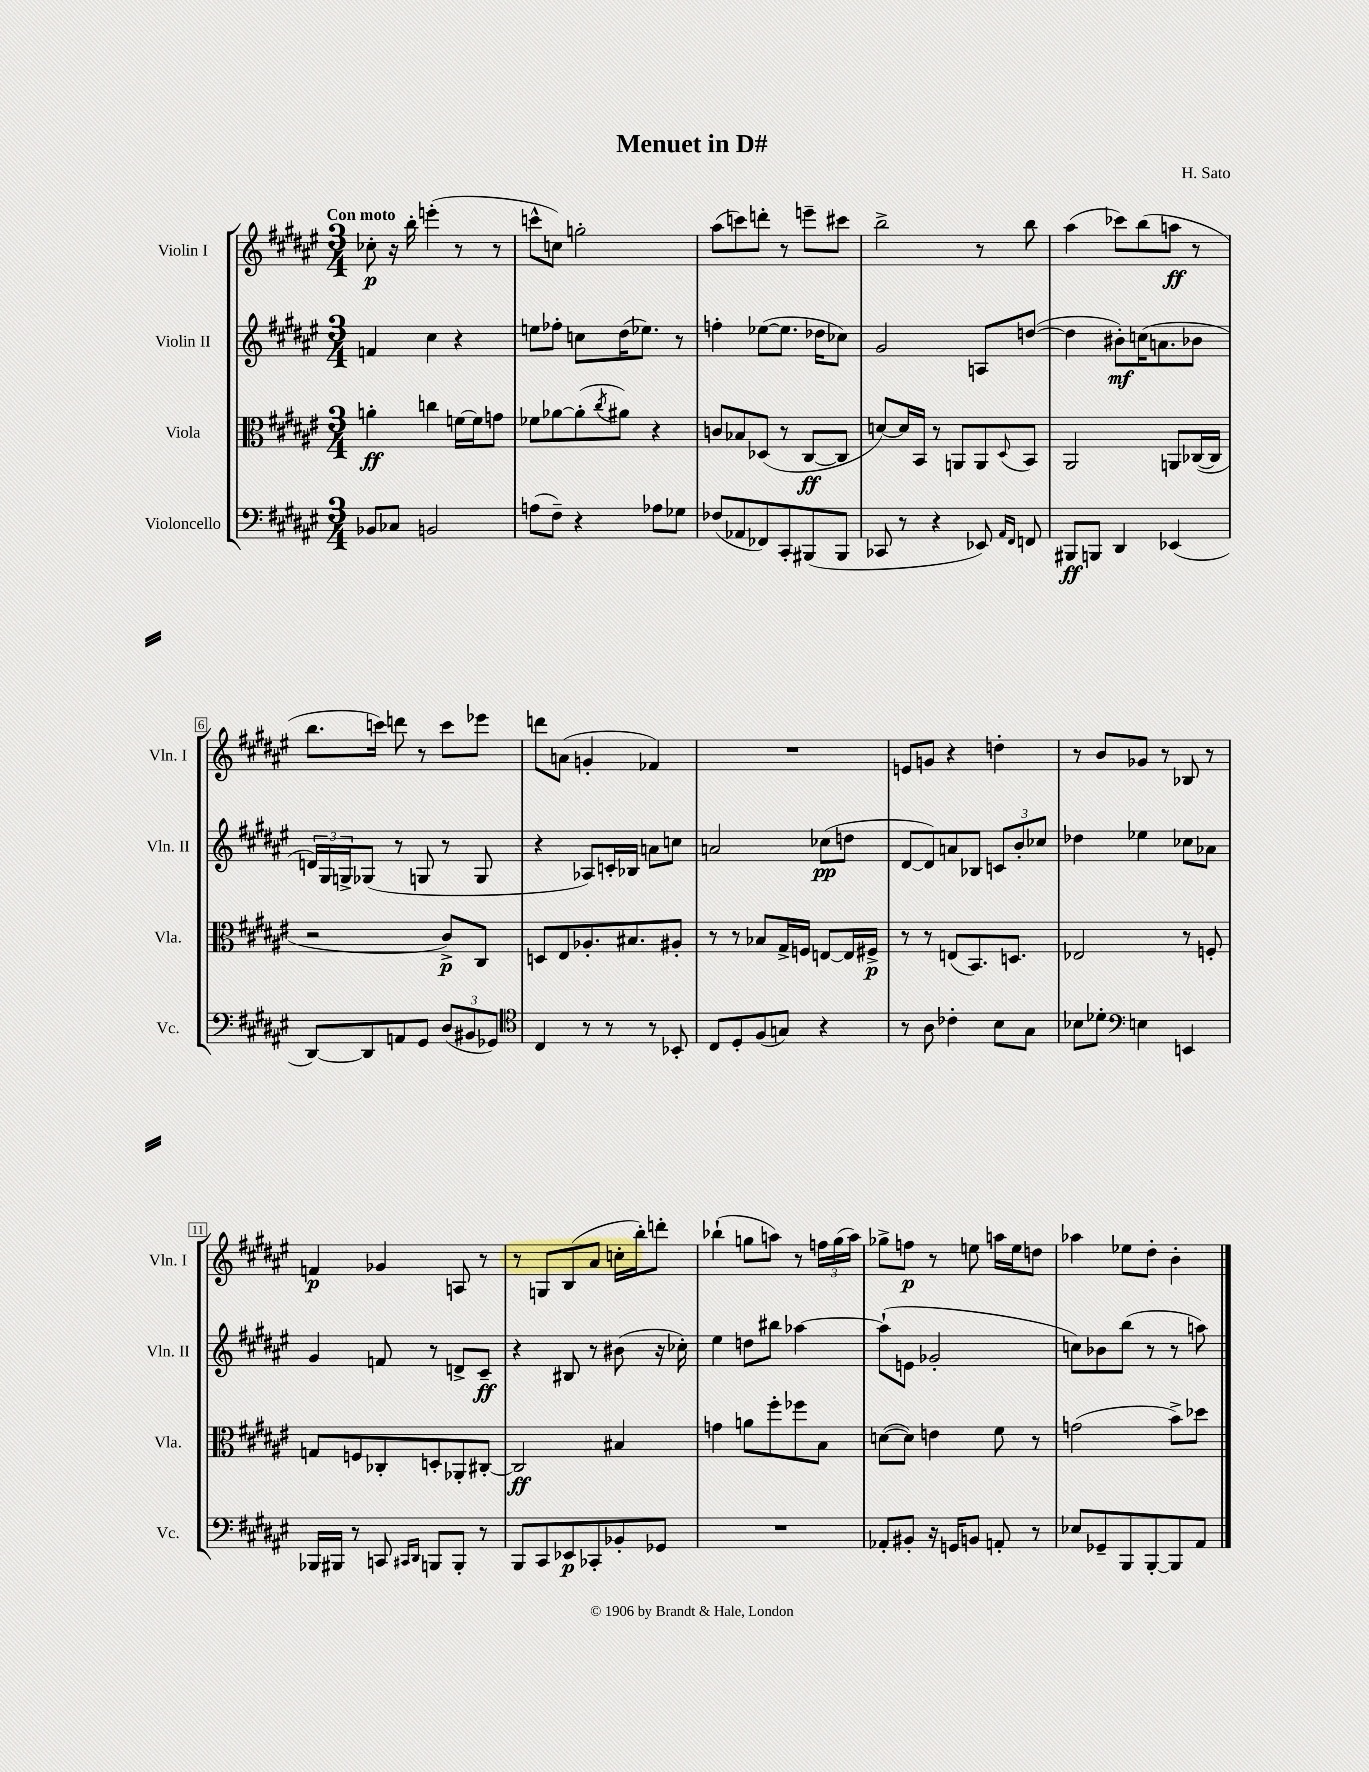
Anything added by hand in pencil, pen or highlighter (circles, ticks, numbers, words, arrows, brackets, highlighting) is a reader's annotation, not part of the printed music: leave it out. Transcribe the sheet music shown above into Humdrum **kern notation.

**kern	**dynam	**kern	**dynam	**kern	**dynam	**kern	**dynam
*part4	*part4	*part3	*part3	*part2	*part2	*part1	*part1
*staff4	*staff4	*staff3	*staff3	*staff2	*staff2	*staff1	*staff1
*I"Violoncello	*	*I"Viola	*	*I"Violin II	*	*I"Violin I	*
*I'Vc.	*	*I'Vla.	*	*I'Vln. II	*	*I'Vln. I	*
*clefF4	*	*clefC3	*	*clefG2	*	*clefG2	*
*k[f#c#g#d#a#e#]	*	*k[f#c#g#d#a#e#]	*	*k[f#c#g#d#a#e#]	*	*k[f#c#g#d#a#e#]	*
*M3/4	*	*M3/4	*	*M3/4	*	*M3/4	*
=1	=1	=1	=1	=1	=1	=1	=1
!	!	!	!	!	!	!LO:TX:a:B:t=Con moto	!
8BB-X/L	.	4an'\	ff	4fn/	.	8cc-X'\	p
8C-X/J	.	.	.	.	.	16r	.
.	.	.	.	.	.	16bb'\	.
2BBn/	.	4ccn\	.	4cc#\	.	(4eeen'\	.
.	.	[16fn\LL	.	4r	.	8r	.
.	.	16f\J]	.	.	.	.	.
.	.	8gn\J	.	.	.	8r	.
=2	=2	=2	=2	=2	=2	=2	=2
(8An\L	.	8f-X\L	.	8een\L	.	8cccn^^\L	.
8F#~\J)	.	[8a-X\	.	8ff-X'\J	.	8ccn\J)	.
4r	.	(8a-'\]	.	8ccn\L	.	2ggn'\	.
.	.	8qcc#/	.	.	.	.	.
.	.	8a#X\J)	.	(16dd#\K	.	.	.
.	.	.	.	8.ee-X\J)	.	.	.
8A-X\L	.	4r	.	.	.	.	.
8G-X\J	.	.	.	8r	.	.	.
=3	=3	=3	=3	=3	=3	=3	=3
(8F-X/L	.	8cn/L	.	4ffn'\	.	(8aa#\L	.
8AA-X/	.	8B-X/	.	.	.	8cccn\)	.
8FF-X/)	.	(8D-X/J	.	([8ee-X\L	.	8dddn'\J	.
8CC#'/	.	8r	.	8.ee-\J]	.	8r	.
(8BBB#X/	.	[8C#/L	ff	.	.	8eeen~\L	.
.	.	.	.	16dd-X\KL	.	.	.
8BBB#/J	.	8C#/J]	.	8cc-X\J)	.	8ccc#X\J	.
=4	=4	=4	=4	=4	=4	=4	=4
8CC-X/	.	[8dn/L)	.	2g#/	.	2bb^\	.
8r	.	16d/L]	.	.	.	.	.
.	.	16BB/JJ	.	.	.	.	.
4r	.	8r	.	.	.	.	.
.	.	8AAn/L	.	.	.	.	.
8EE-X/)	.	8AA/	.	8An/L	.	8r	.
16qqAA#/LL	.	.	.	.	.	.	.
16qqFF#/JJ	.	8qqD#/	.	.	.	.	.
8FFn/	.	8BB/J	.	([8ddn/J	.	8bb\	.
=5	=5	=5	=5	=5	=5	=5	=5
8BBB#X/L	ff	2AA#/	.	4dd\]	.	(4aa#\	.
8BBBn/J	.	.	.	.	.	.	.
4DD#/	.	.	.	8b#X'\L)	mf	8ccc-X\L)	.
.	.	.	.	(16ccn\K	.	(8bb\	.
.	.	.	.	8.an\	.	.	.
(4EE-X/	.	8AAn/L	.	.	.	8aan\J	ff
.	.	([16C-X/L	.	8b-X\J	.	8r	.
.	.	16C-/JJ]	.	.	.	.	.
!!LO:LB:g=z
=6	=6	=6	=6	=6	=6	=6	=6
[8DD#/L)	.	2r	.	24dn/LL)	.	8.bb\L	.
.	.	.	.	24G#/	.	.	.
.	.	.	.	24Gn^/J	.	.	.
8DD#/]	.	.	.	(8G-X/J	.	.	.
.	.	.	.	.	.	16cccn\Jk)	.
8AAn/	.	.	.	8r	.	8dddn\	.
8GG#/J	.	.	.	8Gn/	.	8r	.
(12D#/L	.	8c#^/L)	p	8r	.	8ccc\L	.
12BB#X/	.	.	.	.	.	.	.
.	.	8C#/J	.	8G/	.	8eee-X\J	.
12GG-X/J)	.	.	.	.	.	.	.
=7	=7	=7	=7	=7	=7	=7	=7
*clefC4	*	*	*	*	*	*	*
4C#/	.	8Dn/L	.	4r	.	8dddn\L	.
.	.	8E#/	.	.	.	(8an\J	.
8r	.	8.A-X'/	.	8A-X/L)	.	4gn'/	.
8r	.	.	.	16cn'/L	.	.	.
.	.	8.B#X/	.	16B-X/JJ	.	.	.
8r	.	.	.	8an\L	.	4f-X/)	.
8BB-X'/	.	8A#X'/J	.	8ccn\J	.	.	.
=8	=8	=8	=8	=8	=8	=8	=8
8C#/L	.	8r	.	2an/	.	2.r	.
8D#'/	.	8r	.	.	.	.	.
(8F#/	.	8B-X/L	.	.	.	.	.
8Gn/J)	.	16G#^/L	.	.	.	.	.
.	.	16Fn/JJ	.	.	.	.	.
4r	.	[8En/L	.	(8cc-X\L	pp	.	.
.	.	16E/L]	.	8ddn\J	.	.	.
.	.	16F#X^/JJ	p	.	.	.	.
=9	=9	=9	=9	=9	=9	=9	=9
8r	.	8r	.	[8d#/L	.	8en/L	.
8A#\	.	8r	.	8d#/])	.	8gn/J	.
4c-X'\	.	(8En/L	.	8an/	.	4r	.
.	.	8.BB/)	.	8B-X/J	.	.	.
8B\L	.	.	.	12cn/L	.	4ddn'\	.
.	.	8.Dn/J	.	.	.	.	.
.	.	.	.	12b'/	.	.	.
8G#\J	.	.	.	.	.	.	.
.	.	.	.	12cc-X/J	.	.	.
=10	=10	=10	=10	=10	=10	=10	=10
8B-X\L	.	2E-X/	.	4dd-X\	.	8r	.
8d-X'\J	.	.	.	.	.	8b/L	.
*clefF4	*	*	*	*	*	*	*
4En\	.	.	.	4ee-X\	.	8g-X/J	.
.	.	.	.	.	.	8r	.
4EEn/	.	8r	.	8cc-X\L	.	8B-X/	.
.	.	8Fn'/	.	8a-X\J	.	8r	.
!!LO:LB:g=z
=11	=11	=11	=11	=11	=11	=11	=11
16BBB-X/LL	.	8Gn/L	.	4g#/	.	4fn/	p
16BBB#X/JJ	.	.	.	.	.	.	.
8r	.	8Fn/	.	.	.	.	.
8CCn/	.	8C-X'/	.	8fn/	.	4g-X/	.
16qqCC#X/LL	.	.	.	.	.	.	.
16qqDD#/JJ	.	.	.	.	.	.	.
8BBBn/L	.	8Dn'/	.	8r	.	.	.
8BBB'/J	.	8AA-X'/	.	8dn^/L	.	8An/	.
8r	.	[8C#X'/J	.	8c#~/J	ff	8r	.
=12	=12	=12	=12	=12	=12	=12	=12
8BBB/L	.	2C#/]	ff	4r	.	8r	.
8CC#/	.	.	.	.	.	8Gn/L	.
8EE-X/	p	.	.	8B#X/	.	(8B/	.
8CC-X'/	.	.	.	8r	.	8a#/J	.
8BB-X'/	.	4B#X/	.	(8b#X\	.	16ccn'\LL	.
.	.	.	.	.	.	16bb'\J)	.
8GG-X/J	.	.	.	16r	.	8dddn'\J	.
.	.	.	.	16cc-X'\)	.	.	.
=13	=13	=13	=13	=13	=13	=13	=13
2.r	.	4gn\	.	4ee#\	.	(4bb-X`\	.
.	.	8an\L	.	8ddn\L	.	8ggn\L	.
.	.	8ff#'\	.	8bb#X\J	.	8aan\J)	.
.	.	8ff-X\	.	[4aa-X\	.	8r	.
.	.	8B\J	.	.	.	24ffn\LL	.
.	.	.	.	.	.	(24gg\	.
.	.	.	.	.	.	24aa\JJ)	.
=14	=14	=14	=14	=14	=14	=14	=14
8AA-X'/L	.	([8dn\L	.	(8aa-`\L]	.	8gg-X^\L	.
8BB#X'/J	.	8d\J])	.	8en\J	.	8ffn\J	p
16r	.	4en\	.	2g-X'/	.	8r	.
16GGn/KL	.	.	.	.	.	.	.
8BBn/J	.	.	.	.	.	8een\	.
8AAn'/	.	8f#\	.	.	.	16aan\LL	.
.	.	.	.	.	.	16ee\J	.
8r	.	8r	.	.	.	8ddn\J	.
=15	=15	=15	=15	=15	=15	=15	=15
8E-X/L	.	(2gn\	.	8ccn\L)	.	4aa-X\	.
8GG-X~/	.	.	.	8b-X\	.	.	.
8BBB/	.	.	.	(8bb\J	.	8ee-X\L	.
[8BBB'/	.	.	.	8r	.	8dd#'\J	.
8BBB/]	.	8b^\L)	.	8r	.	4b'\	.
8AA#/J	.	8dd-X\J	.	8aan\)	.	.	.
==	==	==	==	==	==	==	==
*-	*-	*-	*-	*-	*-	*-	*-
